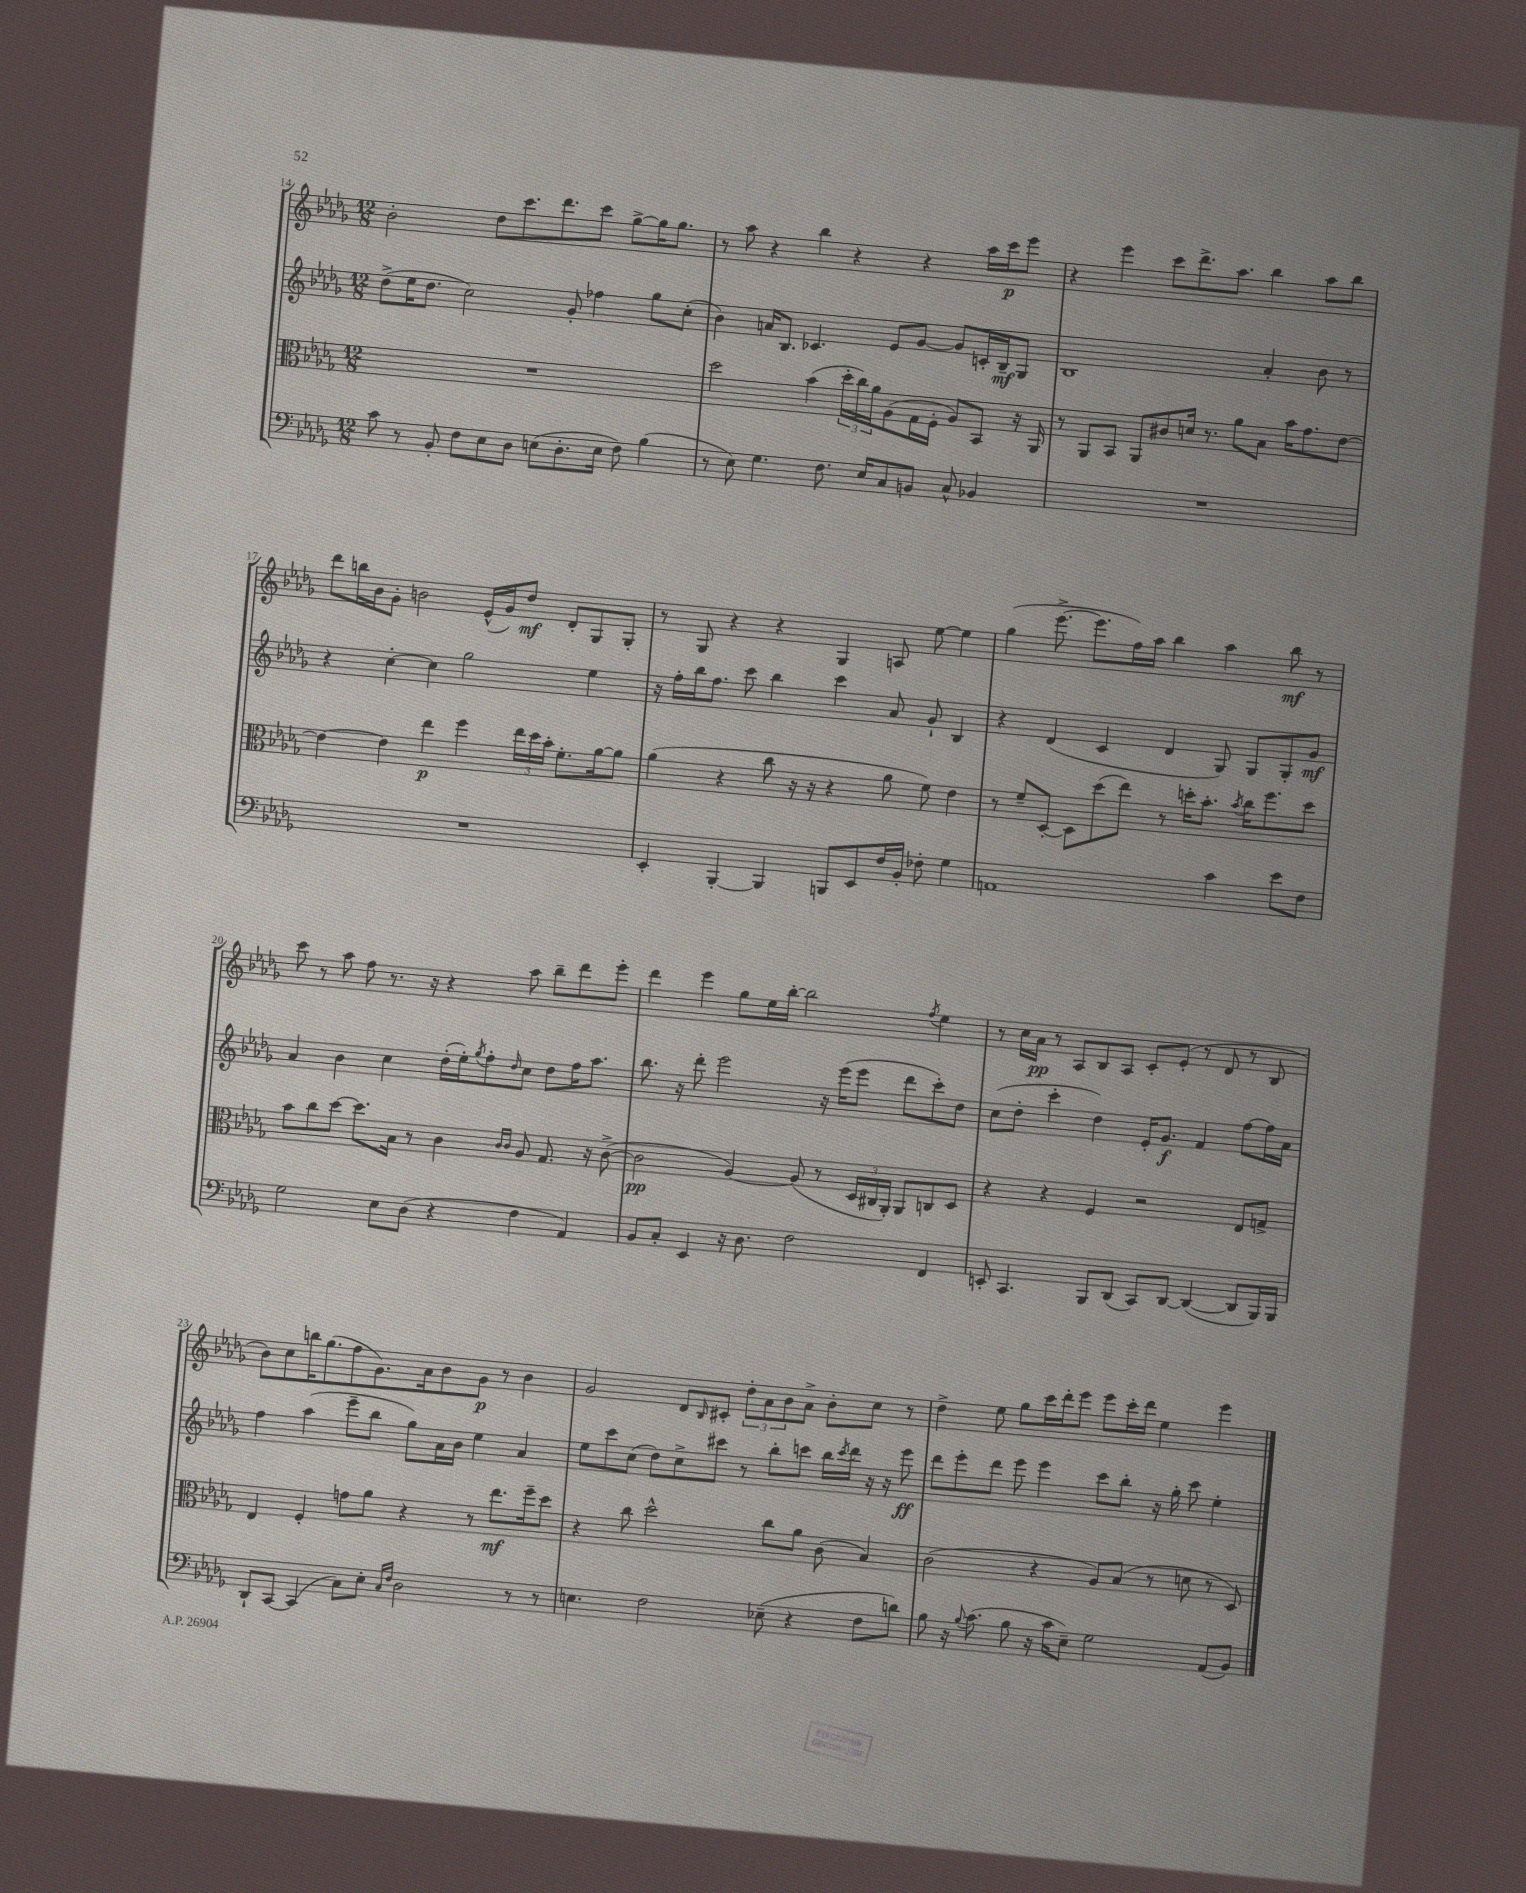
<<
\new StaffGroup <<
\new Staff = "s0" {
    \clef treble \key des \major \numericTimeSignature \time 12/8
    bes'2-. des''8 c'''8. des'''8. c'''8 ges''8~-> ges''16 ges''8. |
    r8 aes''8 r4 bes''4 r4 r4 aes''16 c'''16\p ees'''8 |
    r4 ees'''4 c'''8 des'''8.-> aes''8. bes''4 aes''8 bes''8 |
    des'''8 b''16 bes'16 ges'8-. b'2 ees'16-^( ges'16) des''8\mf des'8-. ges8 ges8-. |
    r8 ges8 r4 r4 ges4 a8 ees''8~ ees''4 |
    ges''4( ees'''8.~-> ees'''8. f''16) aes''16 bes''4 aes''4 bes''8\mf r8 |
    c'''8 r8 aes''8 f''8 r8. r16 r4 aes''8 bes''8-- des'''8 ees'''8-. |
    des'''4 ees'''4 ges''8 ees''16 bes''16~-. bes''2 \acciaccatura { f''8 } ees''4 |
    r8 c''16 aes'16\pp r8 aes8 bes8 aes8 c'8-. ees'8-.( r8 des'8 r8 bes8 |
    bes'8) c''8 b''16 ges''8.( f''8 ges'8.) aes'16 bes'8 ges'8\p r8 bes'4 |
    ges'2 des'8 \grace { bes16 } cis'8-. \tuplet 3/2 { des''8-. aes'8 bes'8 } aes'8-> bes'8-. c''8 r8 |
    des''4-> ees''8 ges''8 c'''16 des'''16-. ees'''8 ees'''8 c'''16-. des'''16 ees''4 ees'''4 \bar "|." |
}
\new Staff = "s1" {
    \clef treble \key des \major \numericTimeSignature \time 12/8
    des''8->( ees''16 des''8. c''2) ges'8-. fes''4 ges''8 c''8-.( |
    bes'4) a'16 bes8. ces'4. ees'8 ges'8~ ges'8 c'16-. bes16--\mf ges8 |
    bes1 aes'4-. bes'8 r8 |
    r4 c''4~-. c''4 ges''2 ees''4 |
    r16 f''16-. bes''16 f''8. c'''8 bes''4 c'''4 aes'8 ges'8-! bes4 |
    r4 des'4( c'4 des'4 ges8) ges8 ges8-. ges'8\mf |
    aes'4 bes'4 c''4 des''16-.( ees''16-.) \acciaccatura { ges''8 } f''8-. \grace { des''16 } c''8 des''8 f''16 aes''8. |
    bes''8. r16 des'''8-. ees'''2 r16 ees'''16( ees'''8 des'''8 c'''8-.) des''8 |
    c''8( des''8-. c'''4-. des''4) ees'16-. ges'8.\f f'4 f''8~ f''16 aes'16 |
    f''4 aes''4( ees'''8-- bes''8 ges''8) aes'16 bes'16 ees''4 aes'4 |
    ees''8 c'''8 c''8( des''8) c''8-> cis'''8 r8 bes''8-. c'''8 bes''16 \acciaccatura { c'''8 } des'''16 r16 r16 ees'''8\ff |
    des'''8 ees'''8-. des'''8 ees'''8 ees'''4 c'''8 bes''8-. r16 ges''16-. c'''8 ees''4-. \bar "|." |
}
\new Staff = "s2" {
    \clef alto \key des \major \numericTimeSignature \time 12/8
    R1. |
    des''2 bes'4( \tuplet 3/2 { des''16-. c''16) aes'16 } aes8( ges16 f16-. aes8) bes,8 r16 aes,16 |
    r8 aes,8 bes,8 aes,8 cis'8 d'16 r8. aes'8 bes8 bes'16 ges'8. ees'8~ |
    ees'4~ ees'4 ees''4\p f''4 \tuplet 3/2 { ees''16 des''16 bes'16-. } f'8.-. aes'16~ aes'8 |
    aes'4( r4 c''8 r16 r16 r4 aes'8 f'8) ees'4 |
    r8 f'8-- des8~-. des8 des''8( ees''8) r8 d''16-. bes'8.-. \acciaccatura { bes'8 } c''16 f''8. d''8 |
    bes'8 c''8 des''8~ des''8. bes16 r8 c'4 \grace { c'16 c'16 } aes8 ges8. r16 c'8~->( |
    c'2\pp aes4~) aes8( r8 \tuplet 3/2 { des16 cis16 aes,16-.) } aes,8 c8 des8 |
    r4 r4 f4 r2 ees8 g8-> |
    ees4 f4-. g'8 aes'8 r4 r8 ees''8.\mf f''16-- des''8 |
    r4 c''8 des''2-^ c''8 aes'8 c'8( bes4) |
    c'2( r4 aes8) bes8( r8 d'8 r8 des8) \bar "|." |
}
\new Staff = "s3" {
    \clef bass \key des \major \numericTimeSignature \time 12/8
    c'8 r8 bes,8-. f8 ees8 des8 e8( des8.-. e16 f8) bes4( |
    r8 ees8) ges4. f8. ees16 c8 b,8 c8-^ bes,4 |
    R1. |
    R1. |
    ees,4-. bes,,4~-. bes,,4 b,,8 ees,8 f16 bes,16-. fes8-. ges4 |
    a,1 c'4 ees'8 f8 |
    ges2 ees8 des8( r4 f4 aes,4) |
    bes,8 c8-. ees,4 r16 des8. f2 f,4 |
    e,8-. c,4. bes,,8 des,8( c,8) des,8~ des,4~( des,8 bes,,16) bes,,16 |
    des,8-! c,8~ c,4( c8) ees8-. \grace { c16 f16 } des2 r8 r8 |
    e4. f2 ees8--( r4 f8 d'8) |
    bes8 r16 \appoggiatura { bes8 } c'8.( bes8 r16 c'16 ees8--) ges2 aes,8( bes,8) \bar "|." |
}
>>
>>
\layout { \context { \Score currentBarNumber = #14 } }
